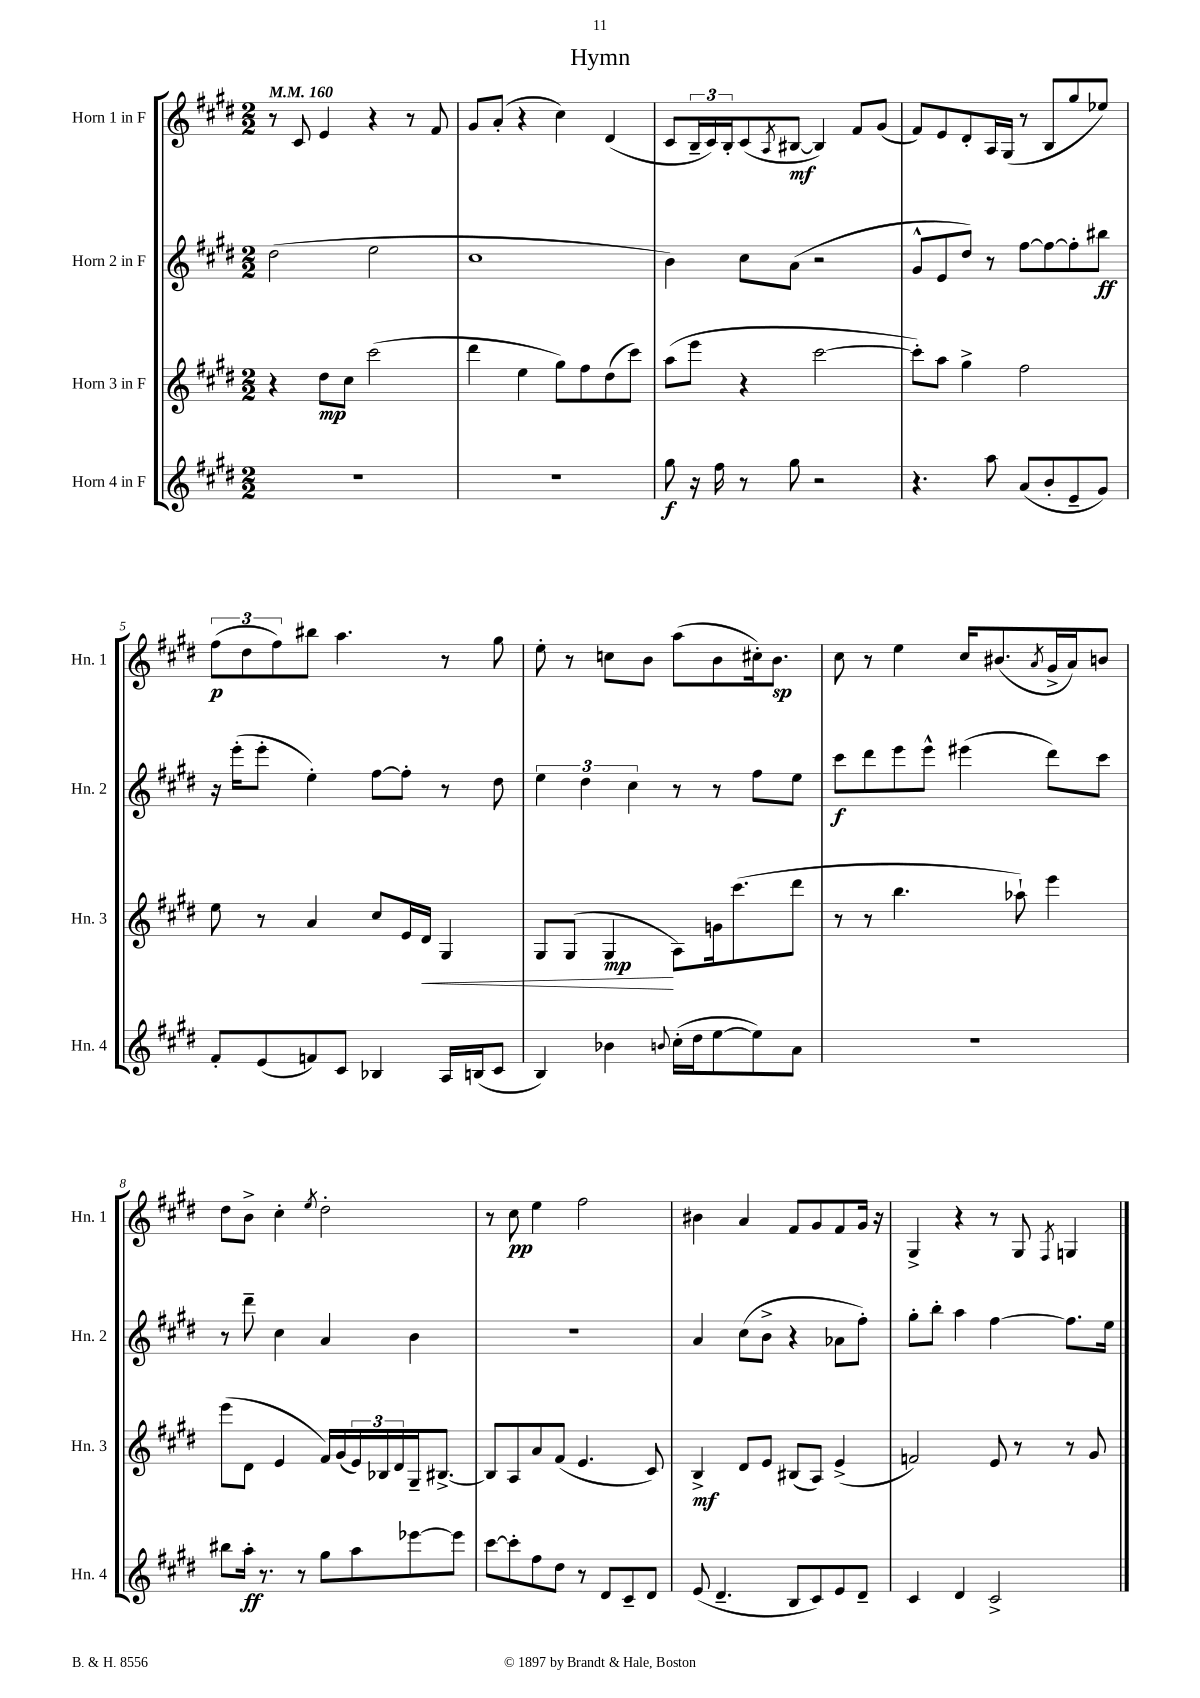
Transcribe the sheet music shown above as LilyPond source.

\header { title = "Hymn" }
<<
\new StaffGroup <<
\new Staff = "s0" \with { instrumentName = "Horn 1 in F" shortInstrumentName = "Hn. 1" } {
    \clef treble \key e \major \numericTimeSignature \time 2/2 \tempo 4 = 160
    r8 cis'8 e'4 r4 r8 fis'8 |
    gis'8 a'8-.( r4 cis''4) dis'4( |
    cis'8 \tuplet 3/2 { b16-- cis'16) b16-. } cis'8( \acciaccatura { a8 } bis8~\mf bis4) fis'8 gis'8( |
    fis'8) e'8 dis'8-. a16 gis16( r8 b8 gis''8 ees''8) |
    \tuplet 3/2 { fis''8\p( dis''8 fis''8) } bis''8 a''4. r8 gis''8 |
    e''8-. r8 c''8 b'8 a''8( b'8 cis''16-.) b'8.\sp |
    cis''8 r8 e''4 cis''16 bis'8.( \acciaccatura { a'8 } gis'16-> a'16) b'8 |
    dis''8 b'8-> cis''4-. \acciaccatura { e''8 } dis''2-. |
    r8 cis''8\pp e''4 fis''2 |
    bis'4 a'4 fis'8 gis'8 fis'8 gis'16 r16 |
    gis4-> r4 r8 gis8 \acciaccatura { fis8 } g4 \bar "|." |
}
\new Staff = "s1" \with { instrumentName = "Horn 2 in F" shortInstrumentName = "Hn. 2" } {
    \clef treble \key e \major \numericTimeSignature \time 2/2
    dis''2( e''2 |
    cis''1 |
    b'4) cis''8 a'8( r2 |
    gis'8-^ e'8 dis''8) r8 fis''8~ fis''8~ fis''8-. bis''8\ff |
    r16 e'''16-.( e'''8-. e''4-.) fis''8~ fis''8-. r8 dis''8 |
    \tuplet 3/2 { e''4 dis''4 cis''4 } r8 r8 fis''8 e''8 |
    cis'''8\f dis'''8 e'''8 e'''8-^ eis'''4( dis'''8) cis'''8 |
    r8 dis'''8-- cis''4 a'4 b'4 |
    R1 |
    a'4 cis''8( b'8-> r4 aes'8 fis''8-.) |
    gis''8-. b''8-. a''4 fis''4~ fis''8. e''16 \bar "|." |
}
\new Staff = "s2" \with { instrumentName = "Horn 3 in F" shortInstrumentName = "Hn. 3" } {
    \clef treble \key e \major \numericTimeSignature \time 2/2
    r4 dis''8\mp cis''8 cis'''2( |
    dis'''4 e''4 gis''8) fis''8 dis''8( cis'''8) |
    a''8( e'''8 r4 cis'''2~ |
    cis'''8-.) a''8 gis''4-> fis''2 |
    e''8 r8 a'4 cis''8 e'16 dis'16\< gis4 |
    gis8 gis8( gis4\mp\! a8) g'16 cis'''8.( dis'''8 |
    r8 r8 b''4. aes''8-!) e'''4 |
    e'''8( dis'8 e'4 fis'16) gis'16( \tuplet 3/2 { e'16) bes16 dis'16 } gis16-- bis8.~-> |
    bis8 a8 a'8 fis'8( e'4. cis'8) |
    b4->\mf dis'8 e'8 bis8( a8) e'4->( |
    f'2) e'8 r8 r8 gis'8 \bar "|." |
}
\new Staff = "s3" \with { instrumentName = "Horn 4 in F" shortInstrumentName = "Hn. 4" } {
    \clef treble \key e \major \numericTimeSignature \time 2/2
    r1 |
    R1 |
    gis''8\f r16 fis''16 r8 gis''8 r2 |
    r4. a''8 a'8( b'8-. e'8-- gis'8) |
    fis'8-. e'8( f'8) cis'8 bes4 a16 b16( cis'8 |
    b4) bes'4 \appoggiatura { b'8 } cis''16-.( dis''16 e''8~ e''8) a'8 |
    r1 |
    bis''8 a''16-.\ff r8. r8 gis''8 a''8 ees'''8~ ees'''8 |
    cis'''8~ cis'''8-. fis''8 dis''8 r8 dis'8 cis'8-- dis'8 |
    e'8( dis'4.-- b8 cis'8) e'8 dis'8-- |
    cis'4 dis'4 cis'2-> \bar "|." |
}
>>
>>
